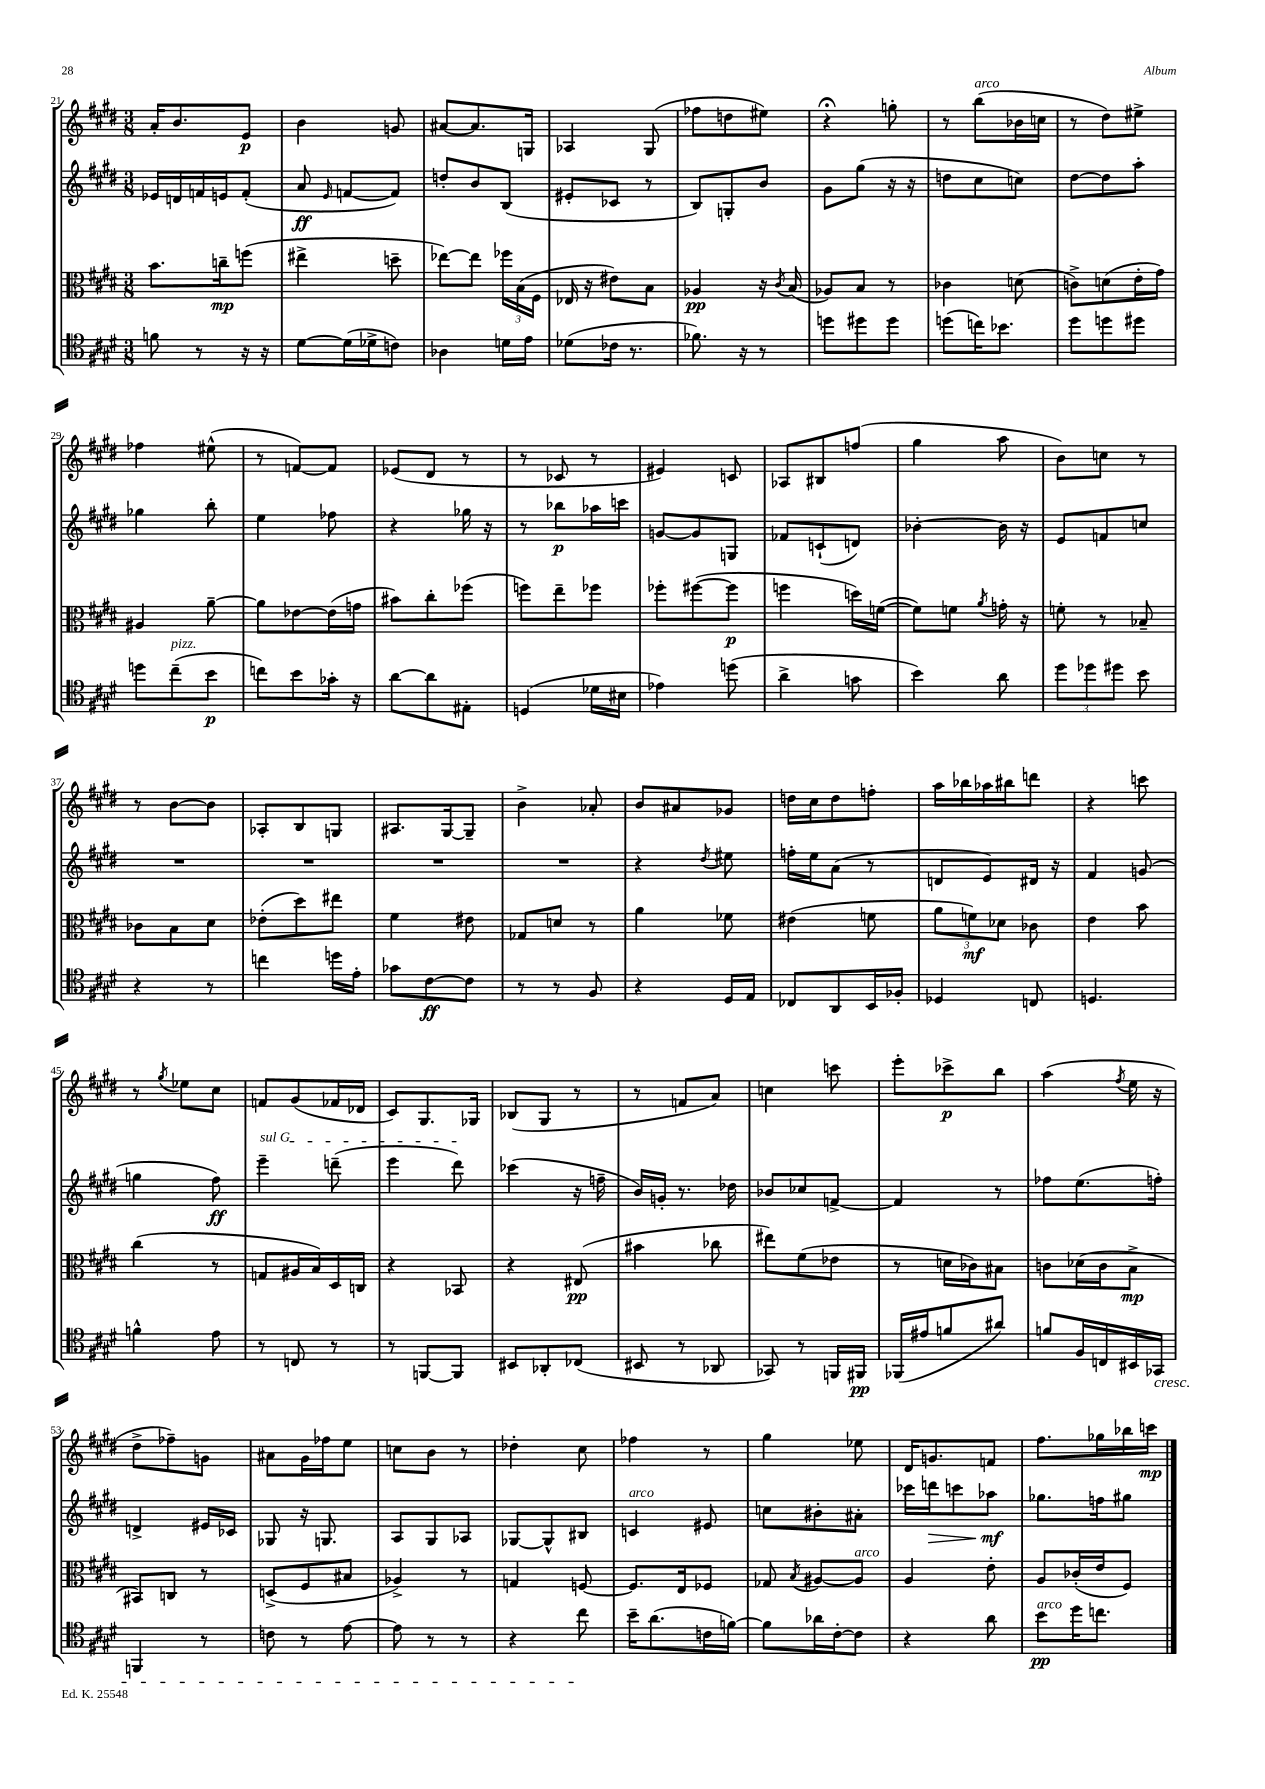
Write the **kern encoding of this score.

**kern	**dynam	**kern	**dynam	**kern	**dynam	**kern	**dynam
*part4	*part4	*part3	*part3	*part2	*part2	*part1	*part1
*staff4	*staff4	*staff3	*staff3	*staff2	*staff2	*staff1	*staff1
*clefC4	*	*clefC3	*	*clefG2	*	*clefG2	*
*k[f#c#g#d#]	*	*k[f#c#g#d#]	*	*k[f#c#g#d#]	*	*k[f#c#g#d#]	*
*M3/8	*	*M3/8	*	*M3/8	*	*M3/8	*
=21	=21	=21	=21	=21	=21	=21	=21
8fn\	.	8.b\L	.	16e-X/LL	.	16a'/KL	.
.	.	.	.	16dn/	.	8.b/	.
8r	.	.	.	16fn/	.	.	.
.	.	16ccn~\k	mp	16en/J	.	.	.
16r	.	(8ffn\J	.	(8f'/J	.	8e/J	p
16r	.	.	.	.	.	.	.
=22	=22	=22	=22	=22	=22	=22	=22
[8d#\L	.	4ee#X^\	.	8a/	ff	4b\	.
.	.	.	.	16qqe/	.	.	.
(16d#\L]	.	.	.	[8fn/L	.	.	.
16d-X^\J	.	.	.	.	.	.	.
8cn\J)	.	8ddn~\	.	8f/J])	.	8gn/	.
=23	=23	=23	=23	=23	=23	=23	=23
4A-X\	.	[8ee-X\L)	.	8ddn'/L	.	[8a#X/L	.
.	.	8ee-\J]	.	8b/	.	8.a#/]	.
16dn\LL	.	24ff-X\LL	.	(8B/J	.	.	.
.	.	(24B\	.	.	.	.	.
16e\JJ	.	.	.	.	.	16Gn/Jk	.
.	.	24F#\JJ	.	.	.	.	.
=24	=24	=24	=24	=24	=24	=24	=24
(8d-X\L	.	16E-X/	.	8e#X'/L	.	4A-X/	.
.	.	16r	.	.	.	.	.
16c-X\Jk	.	8e#X\L)	.	8c-X/J	.	.	.
8.r	.	.	.	.	.	.	.
.	.	8B\J	.	8r	.	(8G#/	.
=25	=25	=25	=25	=25	=25	=25	=25
8.f-X\)	.	4A-X/	pp	8B/L)	.	8ff-X\L	.
.	.	.	.	8Gn'/	.	8ddn\	.
16r	.	.	.	.	.	.	.
8r	.	16r	.	8b/J	.	8ee#X\J)	.
.	.	8qc#/	.	.	.	.	.
.	.	(16B/	.	.	.	.	.
=26	=26	=26	=26	=26	=26	=26	=26
8ddn\L	.	8A-X/L)	.	8g#\L	.	4r;<	.
8dd#X\	.	8B/J	.	(8gg#\J	.	.	.
8dd#\J	.	8r	.	16r	.	8ggn'\	.
.	.	.	.	16r	.	.	.
=27	=27	=27	=27	=27	=27	=27	=27
(8ddn\L	.	4c-X\	.	8ddn\L	.	8r	.
!	!	!	!	!	!	!LO:TX:a:i:t=arco	!
16ccn\K)	.	.	.	8cc#\	.	(8bb\L	.
8.b-X\J	.	.	.	.	.	.	.
.	.	(8dn\	.	8ccn\J)	.	16b-X\L	.
.	.	.	.	.	.	16ccn\JJ	.
=28	=28	=28	=28	=28	=28	=28	=28
8dd#\L	.	8cn^\L)	.	[8dd#\L	.	8r	.
8ddn\	.	(8dn\	.	8dd#\]	.	8dd#\L)	.
8dd#X\J	.	16e'\L	.	8aa'\J	.	8ee#X^\J	.
.	.	16g#\JJ)	.	.	.	.	.
!!LO:LB:g=z
=29	=29	=29	=29	=29	=29	=29	=29
8ddn\L	.	4A#X/	.	4gg-X\	.	4ff-X\	.
!LO:TX:a:i:t=pizz.	!	!	!	!	!	!	!
(8cc#~\	.	.	.	.	.	.	.
8b\J	p	[8a~\	.	8bb'\	.	(8ee#X^^\	.
=30	=30	=30	=30	=30	=30	=30	=30
8ccn\L)	.	8a\L]	.	4ee\	.	8r	.
8b\	.	[8e-X\	.	.	.	[8fn/L)	.
16g-X'\Jk	.	(16e-\L]	.	8ff-X\	.	8f/J]	.
16r	.	16gn\JJ	.	.	.	.	.
=31	=31	=31	=31	=31	=31	=31	=31
[8a\L	.	8b#X\L)	.	4r	.	(8e-X/L	.
8a\]	.	8cc#'\	.	.	.	8d#/J	.
8E#X'\J	.	(8ff-X\J	.	16gg-X\	.	8r	.
.	.	.	.	16r	.	.	.
=32	=32	=32	=32	=32	=32	=32	=32
(4Dn/	.	8ffn\L)	.	8r	.	8r	.
.	.	8ee~\	.	8bb-X\L	p	8c-X/	.
16d-X\LL	.	8ff-X\J	.	16aa-X\L	.	8r	.
16B#X\JJ	.	.	.	16cccn\JJ	.	.	.
=33	=33	=33	=33	=33	=33	=33	=33
4e-X\)	.	8ff-X'\L	.	[8gn/L	.	4e#X/)	.
.	.	([8ff#X\	.	8g/]	.	.	.
(8ddn\	.	8ff#\J]	p	8Gn/J	.	8cn/	.
=34	=34	=34	=34	=34	=34	=34	=34
4a^\	.	4ffn\	.	8f-X/L	.	8A-X/L	.
.	.	.	.	(8cn`/	.	8B#X/	.
8gn\	.	16ddn\LL)	.	8dn/J)	.	(8ffn/J	.
.	.	([16fn\JJ	.	.	.	.	.
=35	=35	=35	=35	=35	=35	=35	=35
4b\)	.	8f\L])	.	[4b-X'\	.	4gg#\	.
.	.	8fn\J	.	.	.	.	.
.	.	8qa/	.	.	.	.	.
8a\	.	16gn'\	.	16b-\]	.	8aa\	.
.	.	16r	.	16r	.	.	.
=36	=36	=36	=36	=36	=36	=36	=36
12dd#\L	.	8fn'\	.	8e/L	.	8b\L)	.
12dd-X\	.	.	.	.	.	.	.
.	.	8r	.	8fn/	.	8ccn\J	.
12dd#X\J	.	.	.	.	.	.	.
8b\	.	8B-X~/	.	8ccn/J	.	8r	.
!!LO:LB:g=z
=37	=37	=37	=37	=37	=37	=37	=37
4r	.	8c-X\L	.	4.r	.	8r	.
.	.	8B\	.	.	.	[8b\L	.
8r	.	8d#\J	.	.	.	8b\J]	.
=38	=38	=38	=38	=38	=38	=38	=38
4ccn\	.	(8e-X'\L	.	4.r	.	8A-X'/L	.
.	.	8dd#\)	.	.	.	8B/	.
16ddn\LL	.	8ee#X\J	.	.	.	8Gn/J	.
16e'\JJ	.	.	.	.	.	.	.
=39	=39	=39	=39	=39	=39	=39	=39
8g-X\L	.	4f#\	.	4.r	.	8.A#X/L	.
[8c#\	ff	.	.	.	.	.	.
.	.	.	.	.	.	[16G#/k	.
8c#\J]	.	8e#X\	.	.	.	8G#~/J]	.
=40	=40	=40	=40	=40	=40	=40	=40
8r	.	8G-X/L	.	4.r	.	4b^\	.
8r	.	8dn/J	.	.	.	.	.
8F#/	.	8r	.	.	.	8a-X'/	.
=41	=41	=41	=41	=41	=41	=41	=41
4r	.	4a\	.	4r	.	8b/L	.
.	.	.	.	.	.	8a#X/	.
.	.	.	.	8qdd#/	.	.	.
16D#/LL	.	8f-X\	.	8ee#X\	.	8g-X/J	.
16E/JJ	.	.	.	.	.	.	.
=42	=42	=42	=42	=42	=42	=42	=42
8C-X/L	.	(4e#X\	.	16ffn'\LL	.	16ddn\LL	.
.	.	.	.	16ee\J	.	16cc#\J	.
8AA/	.	.	.	(8a\J	.	8dd\	.
16BB/L	.	8fn\	.	8r	.	8ffn'\J	.
16F-X'/JJ	.	.	.	.	.	.	.
=43	=43	=43	=43	=43	=43	=43	=43
4D-X/	.	12a\L	.	8dn/L	.	16aa\LL	.
.	.	.	.	.	.	16bb-X\	.
.	.	12fn\)	mf	.	.	.	.
.	.	.	.	8e/)	.	16aa-X\	.
.	.	12d-X\J	.	.	.	.	.
.	.	.	.	.	.	16bb#X\J	.
8Cn/	.	8c-X\	.	16d#X/Jk	.	8dddn\J	.
.	.	.	.	16r	.	.	.
=44	=44	=44	=44	=44	=44	=44	=44
4.Dn/	.	4e\	.	4f#/	.	4r	.
.	.	8b\	.	(8gn/	.	8cccn\	.
!!LO:LB:g=z
=45	=45	=45	=45	=45	=45	=45	=45
4fn^^\	.	(4cc#\	.	4ggn\	.	8r	.
.	.	.	.	.	.	8qgg#/	.
.	.	.	.	.	.	8ee-X\L	.
8e\	.	8r	.	8ff#\)	ff	8cc#\J	.
=46	=46	=46	=46	=46	=46	=46	=46
!	!	!	!	!LO:TX:a:i:t=sul G	!	!	!
8r	.	8Gn/L	.	4eee~\	.	8fn/L	.
8Cn/	.	16A#X/L	.	.	.	(8g#/	.
.	.	16B/)	.	.	.	.	.
8r	.	16D#/	.	(8dddn~\	.	16f-X/L	.
.	.	16Cn/JJ	.	.	.	16d-X/JJ	.
=47	=47	=47	=47	=47	=47	=47	=47
8r	.	4r	.	4eee\	.	8c#/L)	.
[8FFn/L	.	.	.	.	.	8.G#/	.
8FF/J]	.	8BB-X/	.	8ddd#\)	.	.	.
.	.	.	.	.	.	16G-X/Jk	.
=48	=48	=48	=48	=48	=48	=48	=48
8BB#X/L	.	4r	.	(4ccc-X\	.	(8B-X/L	.
8AA-X'/	.	.	.	.	.	8G#/J	.
(8C-X/J	.	(8E#X/	pp	16r	.	8r	.
.	.	.	.	16ffn~\	.	.	.
=49	=49	=49	=49	=49	=49	=49	=49
8BB#X/	.	4b#X\	.	16b/LL)	.	8r	.
.	.	.	.	16gn'/JJ	.	.	.
8r	.	.	.	8.r	.	8fn/L	.
8AA-X/	.	8cc-X\	.	.	.	8a/J)	.
.	.	.	.	16dd-X\	.	.	.
=50	=50	=50	=50	=50	=50	=50	=50
8GG-X/)	.	8ee#X\L)	.	8b-X/L	.	4ccn\	.
8r	.	(8f#\	.	8cc-X/	.	.	.
16FFn/LL	.	8e-X\J	.	[8fn^/J	.	8cccn\	.
16FF#X/JJ	pp	.	.	.	.	.	.
=51	=51	=51	=51	=51	=51	=51	=51
(16FF-X/LL	.	8r	.	4f/]	.	8eee'\L	.
16e#X/J	.	.	.	.	.	.	.
8fn/	.	16dn\LL	.	.	.	8ccc-X^\	p
.	.	16c-X\J)	.	.	.	.	.
8a#X/J)	.	8B#X\J	.	8r	.	8bb\J	.
=52	=52	=52	=52	=52	=52	=52	=52
8fn/L	.	8cn\L	.	8ff-X\L	.	(4aa\	.
16F#/L	.	(16d-X\L	.	(8.ee\	.	.	.
16Cn/	.	16c\J	.	.	.	.	.
.	.	.	.	.	.	8qff#/	.
16BB#X/	.	8B^\J	mp	.	.	16ee\	.
!LO:TX:b:i:t=cresc.	!	!	!	!	!	!	!
16GG-X/JJ	.	.	.	16ffn'\Jk)	.	16r	.
!!LO:LB:g=z
=53	=53	=53	=53	=53	=53	=53	=53
4FFn/	.	8BB#X/L)	.	4dn^/	.	8dd#^\L	.
.	.	8Cn/J	.	.	.	8ff-X~\)	.
8r	.	8r	.	16e#X/LL	.	8gn\J	.
.	.	.	.	16c-X/JJ	.	.	.
=54	=54	=54	=54	=54	=54	=54	=54
8cn\	.	(8Dn^/L	.	8G-X/	.	8a#X\L	.
8r	.	8F#/	.	16r	.	16g#\L	.
.	.	.	.	8.Gn/	.	16ff-X\J	.
[8e\	.	8B#X/J	.	.	.	8ee\J	.
=55	=55	=55	=55	=55	=55	=55	=55
8e\]	.	4A-X^/)	.	8A/L	.	8ccn\L	.
8r	.	.	.	8G#/	.	8b\J	.
8r	.	8r	.	8A-X/J	.	8r	.
=56	=56	=56	=56	=56	=56	=56	=56
4r	.	4Gn/	.	[8G-X/L	.	4dd-X'\	.
.	.	.	.	8G-^^/]	.	.	.
8cc#\	.	[8Fn/	.	8B#X/J	.	8cc#\	.
=57	=57	=57	=57	=57	=57	=57	=57
!	!	!	!	!LO:TX:a:i:t=arco	!	!	!
16b~\KL	.	8.F/L]	.	4cn/	.	4ff-X\	.
(8.a\	.	.	.	.	.	.	.
.	.	16E/k	.	.	.	.	.
16cn\L	.	8F-X/J	.	8e#X/	.	8r	.
[16fn\JJ)	.	.	.	.	.	.	.
=58	=58	=58	=58	=58	=58	=58	=58
8f\L]	.	8G-X/	.	8ccn\L	.	4gg#\	.
.	.	8qB/	.	.	.	.	.
16a-X\L	.	[8A#X/L	.	8b#X'\	.	.	.
[16c#'\J	.	.	.	.	.	.	.
!	!	!LO:TX:a:i:t=arco	!	!	!	!	!
8c#\J]	.	8A#/J]	.	8a#X'\J	.	8ee-X\	.
=59	=59	=59	=59	=59	=59	=59	=59
4r	.	4A/	.	16ccc-X\LL	.	16d#/KL	.
!	!	!	!	!	!LO:HP:b	!	!
.	.	.	.	16dddn\J	>	8.gn/	.
.	.	.	.	8cccn\	.	.	.
8a\	.	8e'\	.	8aa-X\J	mf	8fn/J	.
.	.	.	.	.	]	.	.
=60	=60	=60	=60	=60	=60	=60	=60
!LO:TX:a:i:t=arco	!	!	!	!	!	!	!
8b\L	pp	8A/L	.	8.gg-X\L	.	8.ff#\L	.
16dd#\K	.	(16c-X'/L	.	.	.	.	.
8.ccn\J	.	16e/J	.	16ffn\k	.	16gg-X\L	.
.	.	8F#/J)	.	8gg#X\J	.	16bb-X\	.
.	.	.	.	.	.	16cccn\JJ	mp
==	==	==	==	==	==	==	==
*-	*-	*-	*-	*-	*-	*-	*-
